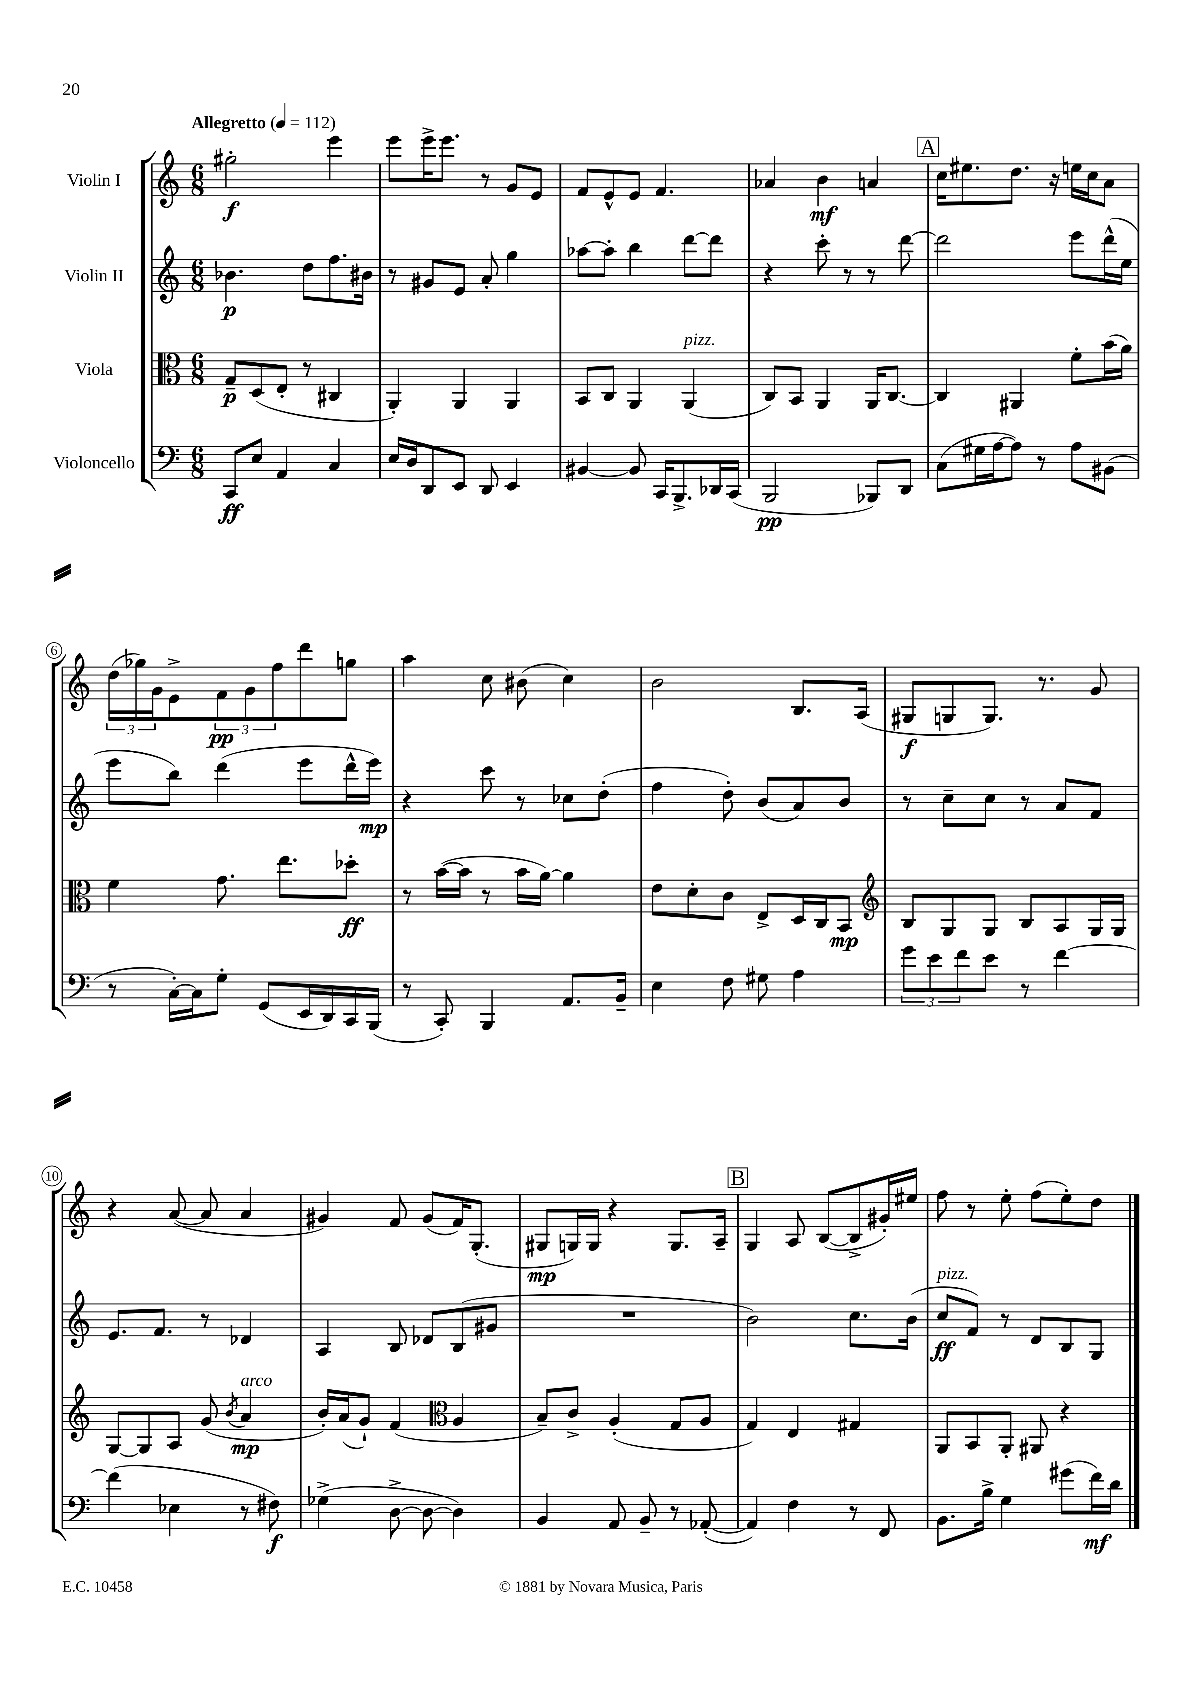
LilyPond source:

<<
\new StaffGroup <<
\new Staff = "s0" \with { instrumentName = "Violin I" } {
    \clef treble \key c \major \numericTimeSignature \time 6/8 \tempo "Allegretto" 4 = 112
    gis''2-.\f e'''4 |
    e'''8 e'''16-> e'''8. r8 g'8 e'8 |
    f'8 e'8-^ e'8 f'4. |
    aes'4 b'4\mf a'4 |
    \mark \markup { \box "A" } c''16 eis''8. d''8. r16 e''16 c''16 a'8 |
    \tuplet 3/2 { d''16( ges''16) g'16 } e'8-> \tuplet 3/2 { f'8\pp g'8 f''8 } d'''8 g''8 |
    a''4 c''8 bis'8( c''4) |
    b'2 b8. a16( |
    gis8\f g8 g8.) r8. g'8 |
    r4 a'8~( a'8 a'4 |
    gis'4) f'8 gis'8( f'16) g8.-.( |
    gis8\mp g16) g16 r4 g8. a16-- |
    \mark \markup { \box "B" } g4 a8 b8~( b8-> gis'16-.) eis''16 |
    f''8 r8 e''8-. f''8( e''8-.) d''8 \bar "|." |
}
\new Staff = "s1" \with { instrumentName = "Violin II" } {
    \clef treble \key c \major \numericTimeSignature \time 6/8
    bes'4.\p d''8 f''8. bis'16 |
    r8 gis'8 e'8 a'8-. g''4 |
    aes''8~ aes''8-. b''4 d'''8~ d'''8 |
    r4 c'''8-. r8 r8 d'''8~ |
    \mark \markup { \box "A" } d'''2 e'''8 d'''16-^( e''16 |
    e'''8 b''8) d'''4( e'''8 d'''16-^ e'''16\mp) |
    r4 c'''8 r8 ces''8 d''8-.( |
    f''4 d''8-.) b'8( a'8) b'8 |
    r8 c''8-- c''8 r8 a'8 f'8 |
    e'8. f'8. r8 des'4 |
    a4 b8 des'8 b8( gis'8 |
    R2. |
    \mark \markup { \box "B" } b'2) c''8. b'16( |
    c''8\ff^\markup { \italic "pizz." } f'8) r8 d'8 b8 g8 \bar "|." |
}
\new Staff = "s2" \with { instrumentName = "Viola" } {
    \clef alto \key c \major \numericTimeSignature \time 6/8
    g8--\p d8( e8-. r8 cis4 |
    a,4-.) a,4 a,4 |
    b,8 c8 a,4 a,4^\markup { \italic "pizz." }( |
    c8) b,8 a,4 a,16 c8.~ |
    \mark \markup { \box "A" } c4 ais,4 f'8-. b'16( a'16) |
    f'4 g'8. e''8. des''8-.\ff |
    r8 b'16~( b'16 r8 b'16 a'16~) a'4 |
    e'8 d'8-. c'8 e8-> d16 c16 b,8\mp |
    \clef treble b8 g8 g8 b8 a8 g16 g16 |
    g8~ g8 a8 g'8( \acciaccatura { b'8 } a'4\mp^\markup { \italic "arco" } |
    b'16-.) a'16( g'8-!) f'4( \clef alto a4 |
    b8--) c'8-> a4-.( g8 a8 |
    \mark \markup { \box "B" } g4) e4 gis4 |
    a,8 b,8 a,8-. ais,8 r4 \bar "|." |
}
\new Staff = "s3" \with { instrumentName = "Violoncello" } {
    \clef bass \key c \major \numericTimeSignature \time 6/8
    c,8\ff e8 a,4 c4 |
    e16 d16 d,8 e,8 d,8 e,4 |
    bis,4~ bis,8 c,16 b,,8.-> des,16 c,16( |
    b,,2\pp bes,,8) d,8 |
    \mark \markup { \box "A" } c8( gis16 a16~ a8) r8 a8 bis,8( |
    r8 c16~-.) c16 g8-. g,8( e,16 d,16) c,16 b,,16( |
    r8 c,8-.) b,,4 a,8. b,16-- |
    e4 f8 gis8 a4 |
    \tuplet 3/2 { g'8 e'8 f'8 } e'8 r8 f'4~ |
    f'4( ees4 r8 fis8\f) |
    ges4->( d8~-> d8~ d4) |
    b,4 a,8 b,8-- r8 aes,8~-.( |
    \mark \markup { \box "B" } aes,4) f4 r8 f,8 |
    b,8. b16-> g4 gis'8( f'16\mf) d'16 \bar "|." |
}
>>
>>
\layout { \context { \Score \override BarNumber.stencil = #(make-stencil-circler 0.1 0.3 ly:text-interface::print) } }
